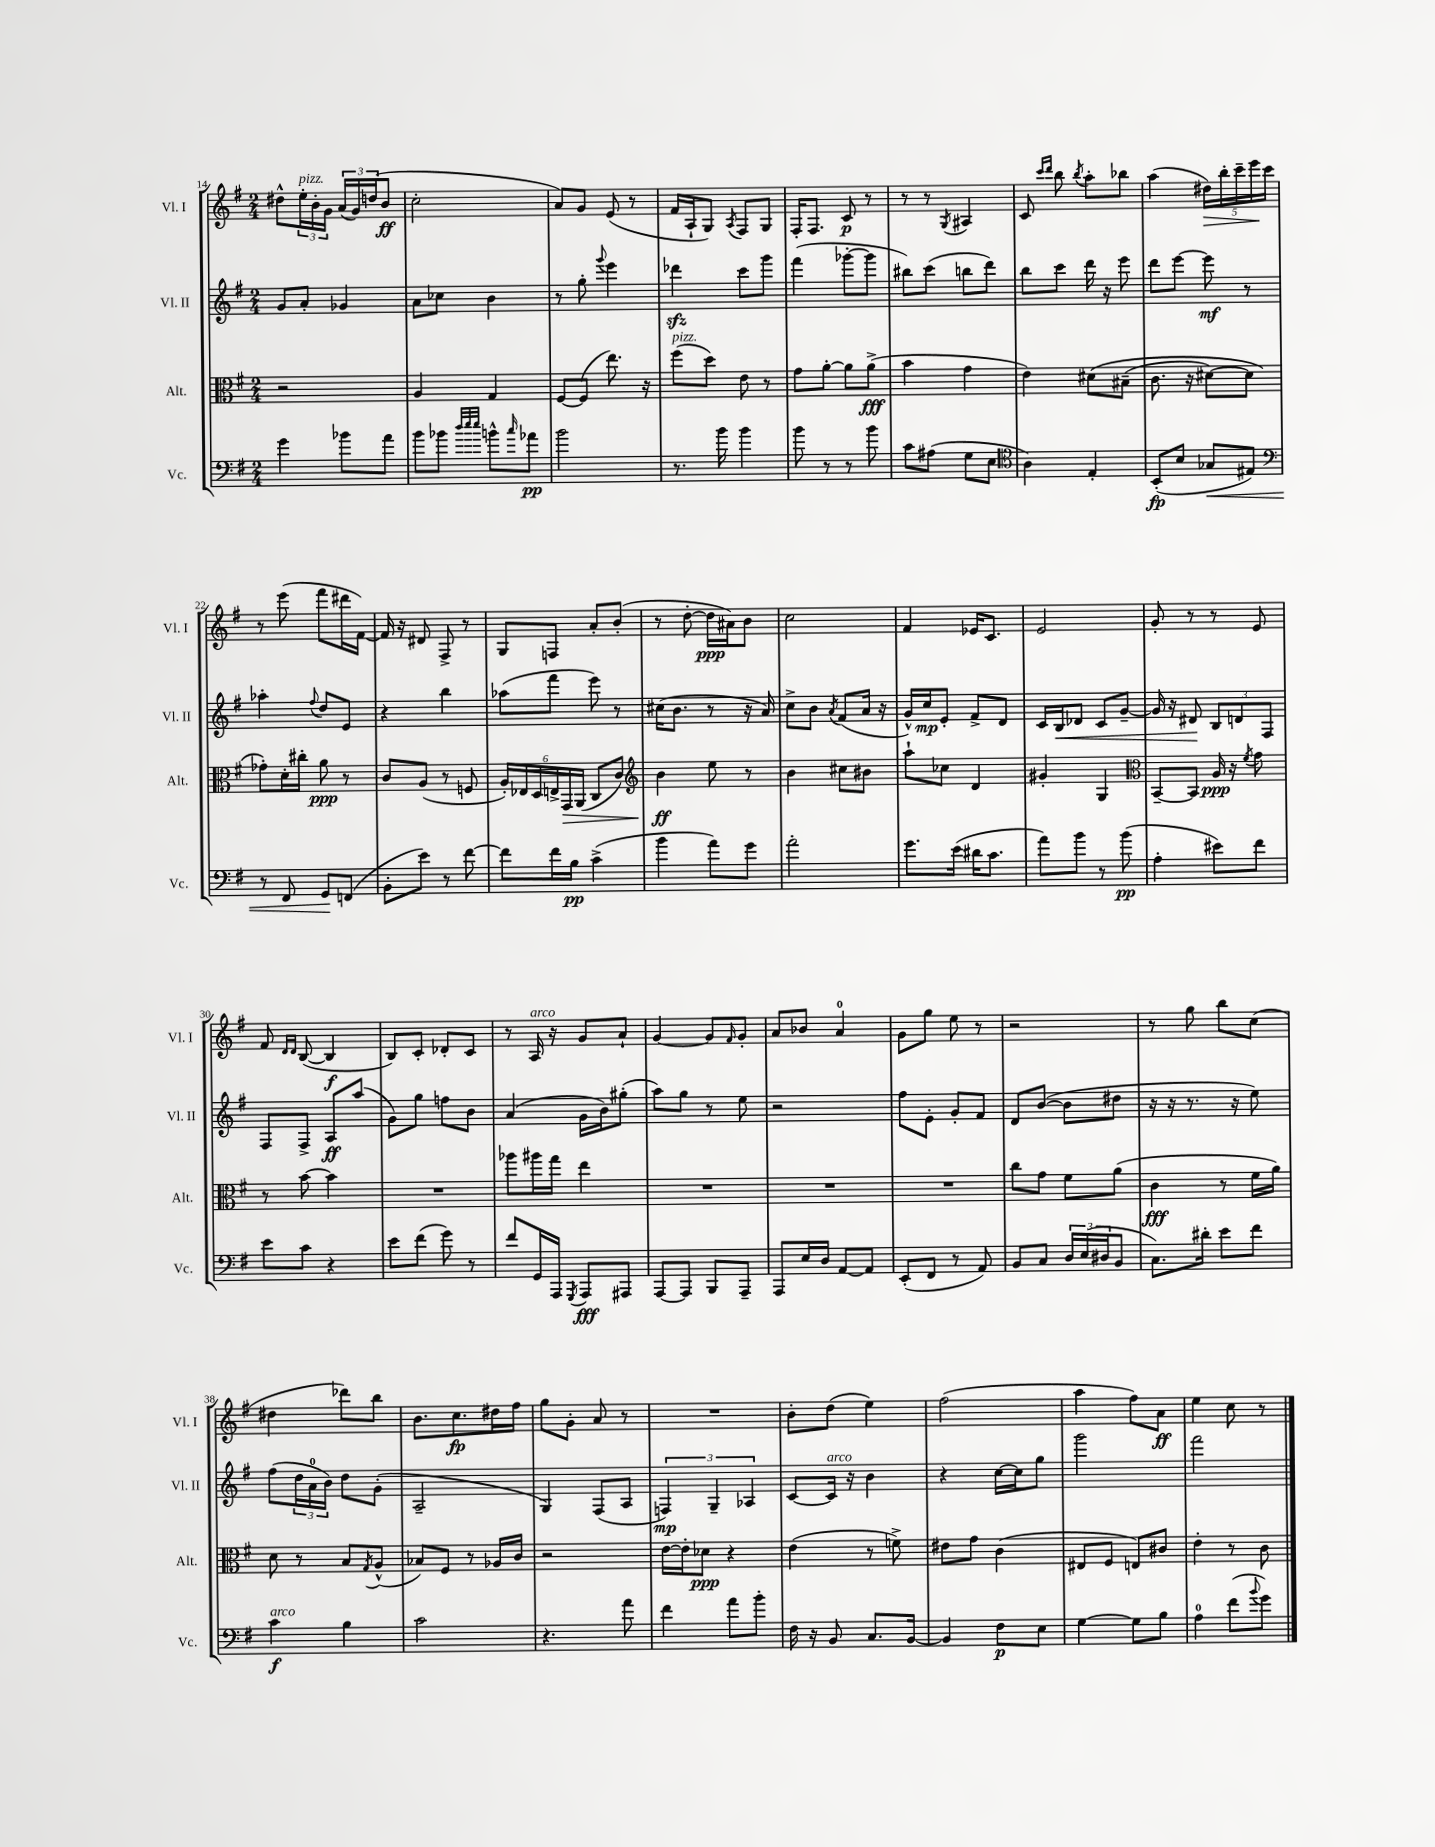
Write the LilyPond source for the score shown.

<<
\new StaffGroup <<
\new Staff = "s0" \with { instrumentName = "Vl. I" shortInstrumentName = "Vl. I" } {
    \clef treble \key g \major \numericTimeSignature \time 2/4
    dis''8-^ \tuplet 3/2 { e''16-.^\markup { \italic "pizz." } b'16-. g'16 } \tuplet 3/2 { a'16( g'16) d''16( } b'8\ff |
    c''2-. |
    a'8) g'8 e'8( r8 |
    fis'16 a16-! g8) \acciaccatura { a8 } fis8 g8 |
    fis16-. fis8. c'8\p r8 |
    r8 r8 \acciaccatura { g8 } ais4 |
    c'8 \grace { c'''16 d'''16 } b''8 \acciaccatura { b''8 } a''8-. bes''8 |
    a''4( \tuplet 5/4 { dis''16\>) b''16-. c'''16-- e'''16\! c'''16 } |
    r8 e'''8( fis'''8 dis'''16 fis'16~) |
    fis'16 r16 dis'8 fis8-> r8 |
    g8 f8 a'8-. b'8-.( |
    r8 d''8~-. d''16\ppp ais'16) b'8 |
    c''2 |
    fis'4 ees'16 c'8. |
    e'2 |
    g'8-. r8 r8 e'8 |
    fis'8 \grace { d'16 d'16 } b8~( b4\f |
    b8) c'8-. des'8-. c'8 |
    r8 a16^\markup { \italic "arco" } r16 g'8 a'8-! |
    g'4~ g'8 \grace { fis'16 } g'8-. |
    a'8 bes'8 a'4-0 |
    g'8 g''8 e''8 r8 |
    r2 |
    r8 g''8 b''8 c''8( |
    dis''4 des'''8) b''8 |
    b'8. c''8.\fp dis''16 fis''16 |
    g''8 g'8-. a'8 r8 |
    R2 |
    b'8-. d''8( e''4) |
    fis''2( |
    a''4 fis''8) a'8\ff |
    e''4 c''8 r8 \bar "|." |
}
\new Staff = "s1" \with { instrumentName = "Vl. II" shortInstrumentName = "Vl. II" } {
    \clef treble \key g \major \numericTimeSignature \time 2/4
    g'8 a'8-. ges'4 |
    a'8 ces''8 b'4 |
    r8 g''8-. \appoggiatura { g'''8 } e'''4 |
    des'''4\sfz c'''8 g'''8 |
    fis'''4( ges'''8~-. ges'''8 |
    bis''8) c'''8( b''8 d'''8) |
    b''8 c'''8 d'''16 r16 e'''8 |
    d'''8 e'''8~ e'''8\mf r8 |
    aes''4-. \appoggiatura { fis''8 } d''8 e'8 |
    r4 b''4 |
    aes''8( fis'''8 e'''8) r8 |
    cis''16( b'8. r8 r16 a'16) |
    c''8-> b'8 \acciaccatura { a'8 } fis'8( a'16 r16 |
    g'16-^) c''16\mp e'8-. fis'8-> d'8 |
    c'16 b16\< des'8 c'8 g'8~-- |
    g'16 r16 dis'8\! \tuplet 3/2 { b8 d'8 fis8 } |
    fis8 fis8-> a8\ff a''8( |
    g'8) g''8 f''8 b'8 |
    a'4( g'16 b'16) gis''8-.( |
    a''8) g''8 r8 e''8 |
    r2 |
    fis''8 e'8-. g'8-. fis'8 |
    d'8 b'8~( b'8 dis''8 |
    r16 r16 r8. r16 e''8) |
    fis''8( \tuplet 3/2 { d''16 a'16-0 b'16) } d''8 g'8-.( |
    a2-- |
    g4) fis8( a8 |
    \tuplet 3/2 { f4\mp) g4-- aes4 } |
    c'8~ c'16^\markup { \italic "arco" } r16 b'4 |
    r4 c''16~ c''16 g''8 |
    g'''2 |
    fis'''2 \bar "|." |
}
\new Staff = "s2" \with { instrumentName = "Alt." shortInstrumentName = "Alt." } {
    \clef alto \key g \major \numericTimeSignature \time 2/4
    r2 |
    a4 g4 |
    fis8~ fis8( e''8.) r16 |
    fis''8^\markup { \italic "pizz." }( d''8) e'8 r8 |
    g'8 a'8~-. a'8 a'8->\fff( |
    b'4 g'4 |
    e'4) dis'8\( bis8--( |
    c'8. r16 dis'8~) dis'8 |
    ges'8-.\) d'16-. cis''16-. a'8\ppp r8 |
    c'8 a8( r8 f8 |
    \tuplet 6/4 { a16-.) ees16 d16 e16-> g,16\> a,16( } c8 c'8) |
    \clef treble b'4\ff\! e''8 r8 |
    b'4 cis''8 bis'8 |
    a''8-! ces''8 d'4 |
    gis'4-. g4 |
    \clef alto b,8~-- b,8 a16\ppp r16 \acciaccatura { fis'8 } g'8 |
    r8 b'8~ b'4 |
    R2 |
    aes''8 ais''16 g''16 e''4 |
    R2 |
    R2 |
    R2 |
    c''8 g'8 fis'8 a'8( |
    c'4\fff r8 fis'16 a'16) |
    d'8 r8 b8 \acciaccatura { g8 } a8-^( |
    bes8) fis8 r8 aes16 c'16 |
    r2 |
    e'16~ e'16-. des'8\ppp r4 |
    e'4( r8 f'8->) |
    eis'8 g'8 c'4( |
    eis8 fis8 e8) cis'8 |
    e'4-. r8 c'8 \bar "|." |
}
\new Staff = "s3" \with { instrumentName = "Vc." shortInstrumentName = "Vc." } {
    \clef bass \key g \major \numericTimeSignature \time 2/4
    g'4 bes'8 a'8 |
    b'8 bes'8 \grace { d''32 e''32 e''32 } b'8-^ \grace { c''16 } aes'8\pp |
    b'2 |
    r8. b'16 b'4 |
    b'8 r8 r8 b'8 |
    c'8 ais8( g8 e8 |
    \clef tenor a4) e4-. |
    b,8-.\fp( b8 ges8\< eis8) |
    \clef bass r8 fis,8 g,8\! f,8( |
    b,8-. e'8) r8 fis'8~ |
    fis'8 fis'16 b16\pp c'4->( |
    b'4 a'8) g'8 |
    a'2-. |
    g'8. e'16( dis'16 c'8. |
    a'8) b'8 r8 b'8\pp( |
    a4-. eis'8) fis'8 |
    e'8 c'8 r4 |
    e'8 fis'8( g'8) r8 |
    fis'8 g,16 a,,16 \acciaccatura { g,,8 } a,,8\fff ais,,8 |
    a,,8~ a,,8 b,,8 a,,8-- |
    a,,8 e16 d16 a,8~ a,8 |
    e,8-.( fis,8 r8 a,8) |
    b,8 c8 \tuplet 3/2 { d16 e16( dis16 } b,8 |
    c8.) dis'16-. e'8 fis'8 |
    c'4\f^\markup { \italic "arco" } b4 |
    c'2 |
    r4. a'8 |
    fis'4 a'8 b'8-. |
    fis16 r16 b,8 c8. b,16~ |
    b,4 fis8\p e8 |
    g4~ g8 b8 |
    a4-0 fis'8( \appoggiatura { b'8 } g'8) \bar "|." |
}
>>
>>
\layout { \context { \Score currentBarNumber = #14 } }
